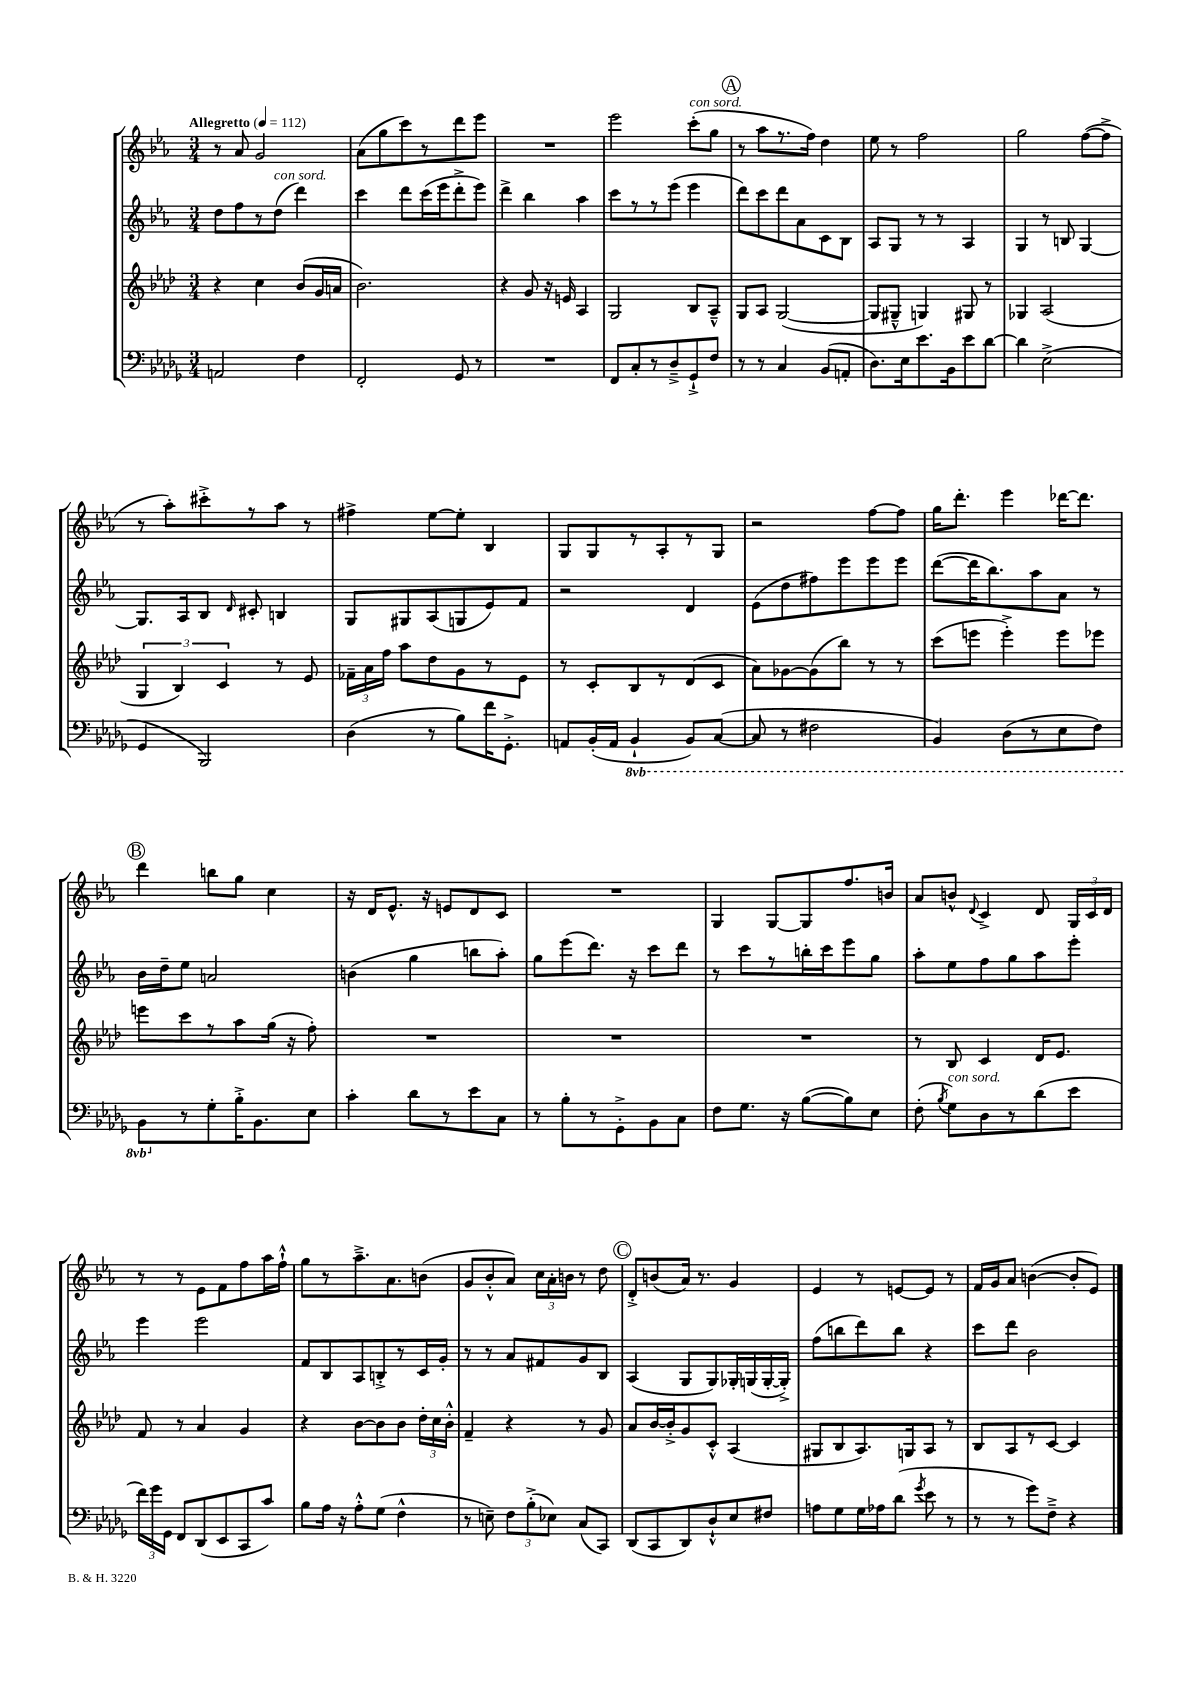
<<
\new StaffGroup <<
\new Staff = "s0" {
    \clef treble \key ees \major \numericTimeSignature \time 3/4 \tempo "Allegretto" 4 = 112
    \autoBeamOff r8 aes'8 g'2 |
    aes'8[( g''8 c'''8) r8 d'''8 ees'''8] |
    R2. |
    ees'''2 c'''8[-.^\markup { \italic "con sord." }( g''8] |
    \mark \markup { \circle "A" } r8 aes''8[ r8. f''16]) d''4 |
    ees''8 r8 f''2 |
    g''2 f''8[~( f''8]-> |
    r8 aes''8[-.) cis'''8-.-> r8 aes''8] r8 |
    fis''4-> ees''8[~ ees''8]-. bes4 |
    g8[ g8 r8 aes8-. r8 g8] |
    r2 f''8[~ f''8] |
    g''16[ d'''8.]-. ees'''4 des'''16[~ des'''8.] |
    \mark \markup { \circle "B" } d'''4 b''8[ g''8] c''4 |
    r16 d'16[ ees'8.]-^ r16 e'8[ d'8 c'8] |
    R2. |
    g4 g8[~ g8 f''8. b'16] |
    aes'8[ b'8]-^ \appoggiatura { d'8 } c'4-> d'8 \tuplet 3/2 { g16[ c'16 d'16] } |
    r8 r8 ees'8[ f'8 f''8 aes''16 f''16]-!-^ |
    g''8[ r8 aes''8.---> aes'8. b'8]( |
    g'8[ bes'8-.-^ aes'8]) \tuplet 3/2 { c''16[ aes'16-. b'16] } r8 d''8 |
    \mark \markup { \circle "C" } d'8[-.-> b'8( aes'16]) r8. g'4 |
    ees'4 r8 e'8[~ e'8] r8 |
    f'16[ g'16 aes'8] b'4~( b'8[-. ees'8]) \bar "|." |
}
\new Staff = "s1" {
    \clef treble \key ees \major \numericTimeSignature \time 3/4
    \autoBeamOff d''8[ f''8 r8 d''8]^\markup { \italic "con sord." }( d'''4) |
    c'''4 d'''8[ c'''16( ees'''16 d'''8-.-> ees'''8]) |
    d'''4-> bes''4 aes''4 |
    c'''8[ r8 r8 ees'''8]( ees'''4 |
    \mark \markup { \circle "A" } d'''8[) c'''8 d'''8 aes'8 c'8 bes8] |
    aes8[ g8] r8 r8 aes4 |
    g4 r8 b8 g4~ |
    g8.[ aes16 bes8] \grace { d'16 } cis'8-. b4 |
    g8[ gis8 aes8( g8 ees'8) f'8] |
    r2 d'4 |
    ees'8[( d''8 fis''8) ees'''8 ees'''8 ees'''8] |
    d'''8[~( d'''16 bes''8.) aes''8 aes'8] r8 |
    \mark \markup { \circle "B" } bes'16[ d''16-- ees''8] a'2 |
    b'4( g''4 b''8[ aes''8]-.) |
    g''8[ ees'''8( d'''8.]) r16 c'''8[ d'''8] |
    r8 c'''8[ r8 b''16-. c'''16 ees'''8 g''8] |
    aes''8[-. ees''8 f''8 g''8 aes''8 ees'''8]-. |
    ees'''4 ees'''2 |
    f'8[ bes8 aes8 b8-.-> r8 c'16 g'16]-. |
    r8 r8 aes'8[ fis'8 g'8 bes8] |
    \mark \markup { \circle "C" } aes4( g8[ g8) ges16-. g16( g16~-. g16]-.->) |
    f''8[( b''8 d'''8) b''8] r4 |
    c'''8[ d'''8] bes'2 \bar "|." |
}
\new Staff = "s2" {
    \clef treble \key aes \major \numericTimeSignature \time 3/4
    \autoBeamOff r4 c''4 bes'8[( g'16 a'16] |
    bes'2.) |
    r4 g'8 r16 e'16 aes4 |
    g2 bes8[ aes8]---^ |
    \mark \markup { \circle "A" } g8[ aes8] g2~( |
    g8[ gis8]---^ g4) gis8 r8 |
    ges4 aes2( |
    \tuplet 3/2 { g4 bes4) c'4 } r8 ees'8 |
    \tuplet 3/2 { fes'16[-- aes'16 f''16] } aes''8[ des''8 g'8 r8 ees'8] |
    r8 c'8[-. bes8 r8 des'8( c'8] |
    aes'8[) ges'8~ ges'8( bes''8]) r8 r8 |
    c'''8[( e'''8] e'''4-.->) e'''8[ ees'''8] |
    \mark \markup { \circle "B" } e'''8[ c'''8 r8 aes''8 g''16]( r16 f''8-.) |
    R2. |
    R2. |
    R2. |
    r8 bes8 c'4 des'16[ ees'8.] |
    f'8 r8 aes'4 g'4 |
    r4 bes'8[~ bes'8 bes'8] \tuplet 3/2 { des''16[-. c''16 bes'16]-.-^ } |
    f'4-- r4 r8 g'8 |
    \mark \markup { \circle "C" } aes'8[ bes'16~ bes'16-.-> g'8 c'8]-.-^ aes4( |
    gis8[ bes8 aes8.) g16 aes8] r8 |
    bes8[ aes8 r8 c'8]~ c'4 \bar "|." |
}
\new Staff = "s3" {
    \clef bass \key des \major \numericTimeSignature \time 3/4 \set Staff.ottavationMarkups = #ottavation-simple-ordinals
    \autoBeamOff a,2 f4 |
    f,2-. ges,8 r8 |
    R2. |
    f,8[ c8-. r8 des8---> ges,8-!-> f8] |
    \mark \markup { \circle "A" } r8 r8 c4 bes,8[( a,8]-. |
    des8.[) ees16 ees'8. bes,16 ees'8 des'8]~ |
    des'4 ees2->( |
    ges,4 bes,,2) |
    des4( r8 bes8[) f'16 ges,8.]-.-> |
    a,8[ bes,16-.( a,16] \ottava #-1 bes,,4-! bes,,8[) c,8]~( |
    c,8 r8 fis,2 |
    bes,,4) des,8[( r8 ees,8 f,8]) |
    \mark \markup { \circle "B" } bes,,8[ \ottava #0 r8 ges8-. bes16-.-> bes,8. ees8] |
    c'4-. des'8[ r8 ees'8 c8] |
    r8 bes8[-. r8 ges,8-.-> bes,8 c8] |
    f8[ ges8.] r16 bes8[~( bes8) ees8] |
    f8-.( \acciaccatura { bes8 } ges8[^\markup { \italic "con sord." }) des8 r8 des'8( ees'8] |
    \tuplet 3/2 { f'16[) ges'16 ges,16] } f,8[ des,8( ees,8 c,8 c'8]) |
    bes8[ aes16] r16 aes8[-.-^ ges8]( f4-^ |
    r8 e8--) \tuplet 3/2 { f8[ bes8-.->( ees8]) } c8[( c,8]) |
    \mark \markup { \circle "C" } des,8[( c,8 des,8) des8-!-^ ees8 fis8] |
    a8[ ges8 ges16 aes16 des'8]( \acciaccatura { ges'8 } ees'8 r8 |
    r8 r8 ges'8[) f8]---> r4 \bar "|." |
}
>>
>>
\layout { \context { \Score \remove "Bar_number_engraver" } }
